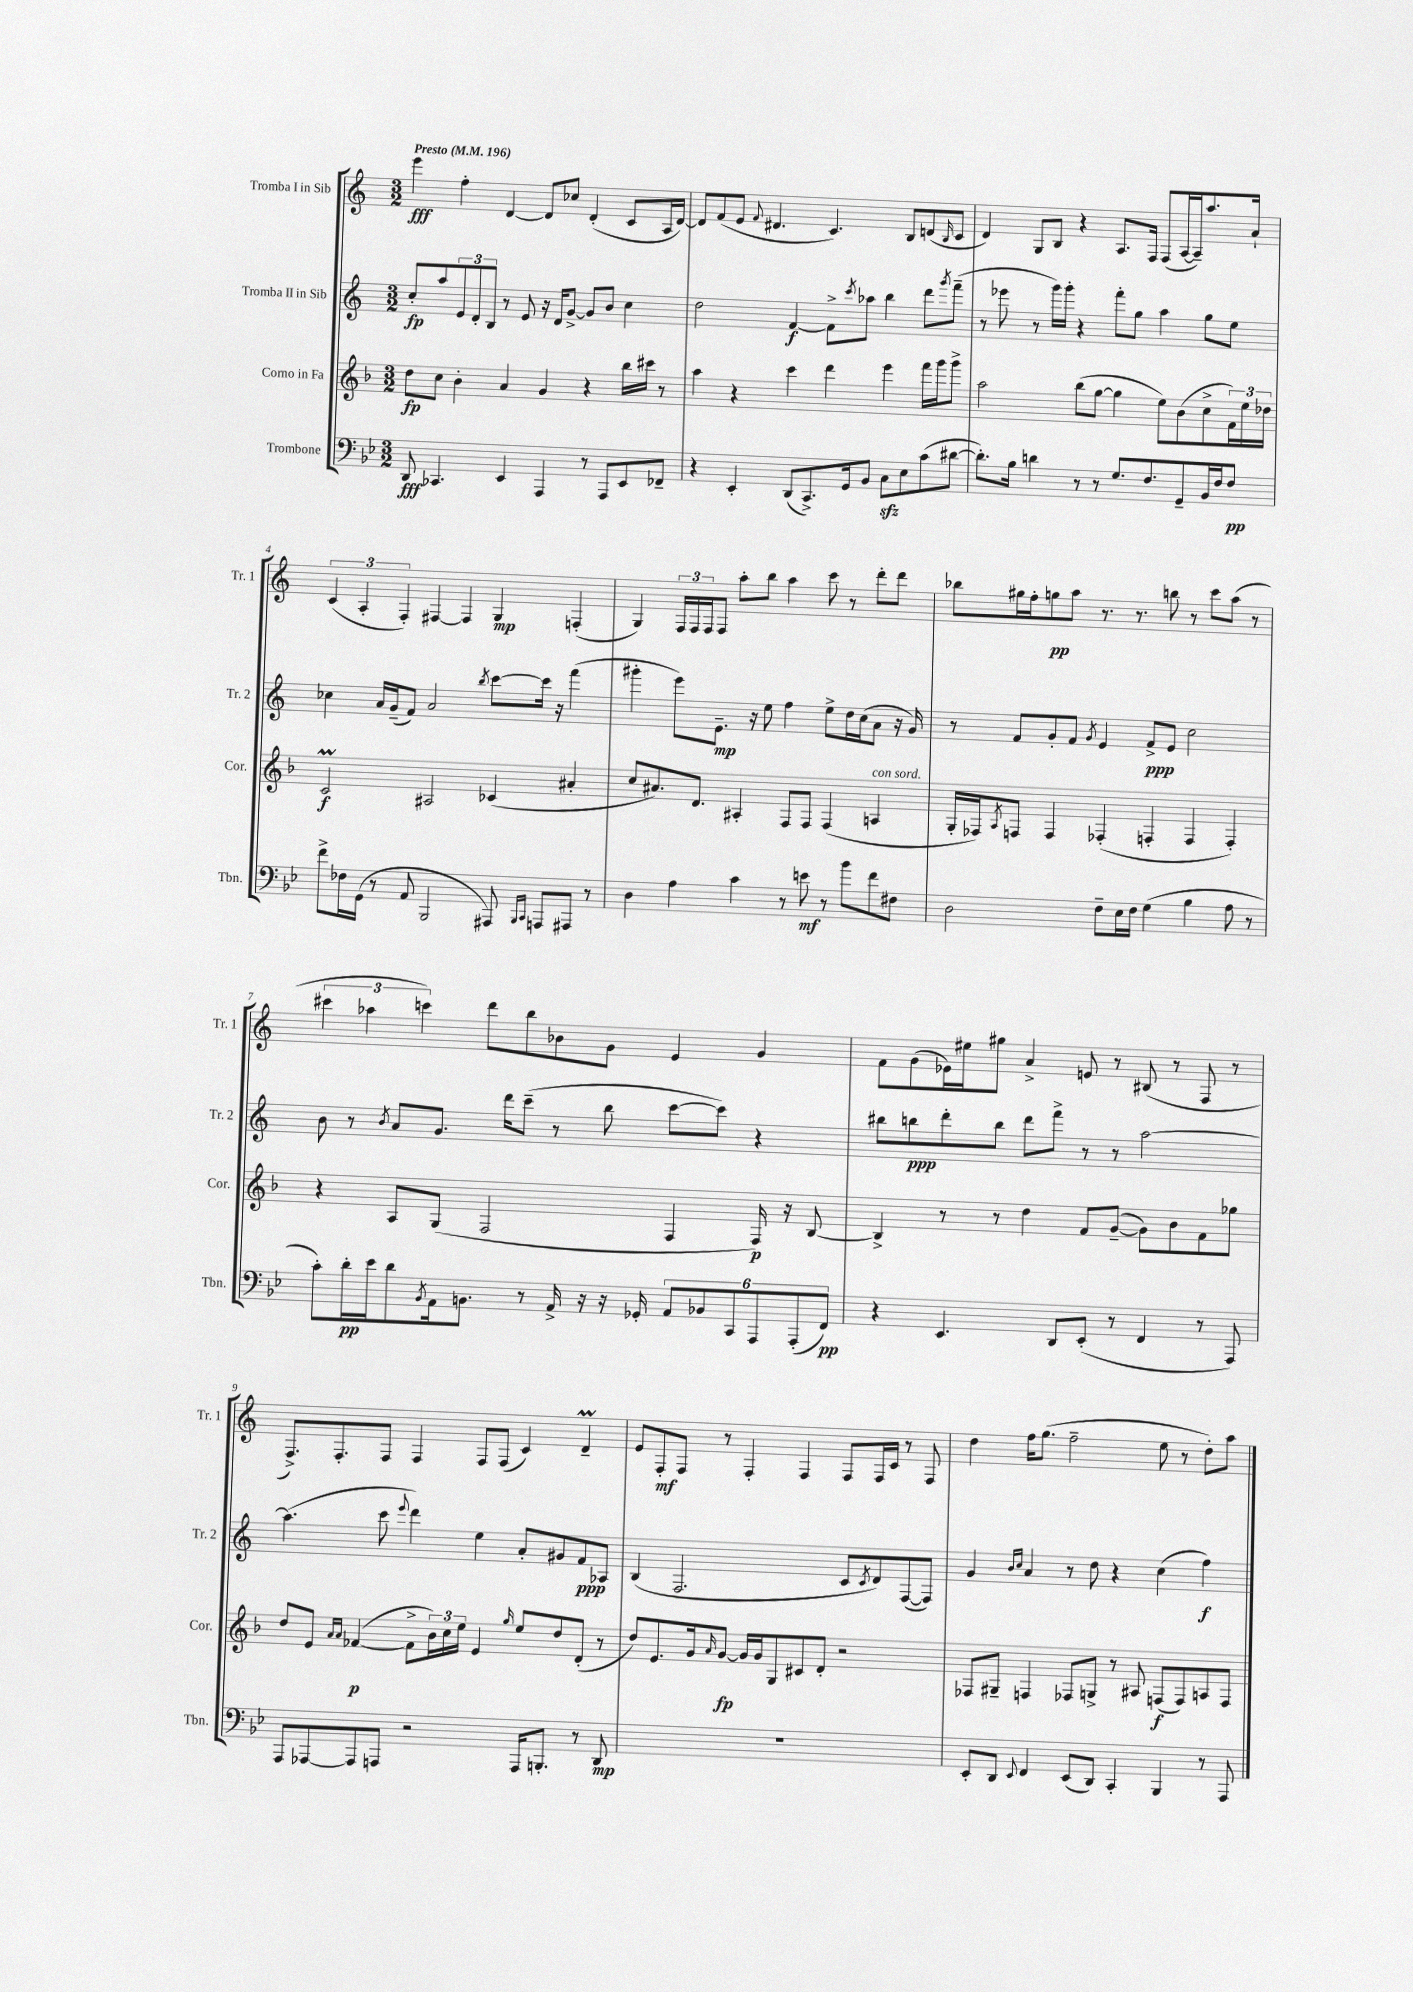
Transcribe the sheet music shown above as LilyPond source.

<<
\new StaffGroup <<
\new Staff = "s0" \with { instrumentName = "Tromba I in Sib" shortInstrumentName = "Tr. 1" } {
    \clef treble \key c \major \numericTimeSignature \time 3/2 \tempo "Presto" 4 = 196
    e'''4\fff f''4-. d'4~ d'8 ces''8 d'4-.( c'8 a16 d'16~) |
    d'8 f'8( e'8 \appoggiatura { f'8 } dis'4. c'4.) b8 d'8( \grace { b16 } c'8 |
    d'4) g8 b8 r4 a8. f16 f8( a16~ a16--) a''8. a'16-! |
    \tuplet 3/2 { c'4( a4-. f4-.) } fis4~ fis4 g4\mp f4-.( |
    g4) \tuplet 3/2 { f16 f16 f16 } f8 a''8-. b''8 a''4 c'''8 r8 d'''8-. d'''8 |
    bes''8 gis''16 f''16-. g''8\pp a''8 r8. r8. b''8 r8 c'''8 a''8( r8 |
    \tuplet 3/2 { cis'''4 aes''4 c'''4) } d'''8 b''8 bes'8 g'8 e'4 g'4 |
    f'8 g'8( ees'16) eis''16 gis''8 a'4-> e'8 r8 bis8( r8 f8 r8 |
    f8.->) f8.-. f8 f4 f8 f8( c'4) d'4--\prall |
    e'8 f8-.\mf f8 r8 f4-. f4 f8 f16 c'16 r8 f8 |
    d''4 f''16 g''8.( f''2-- e''8 r8 d''8-.) a''8 \bar "|." |
}
\new Staff = "s1" \with { instrumentName = "Tromba II in Sib" shortInstrumentName = "Tr. 2" } {
    \clef treble \key c \major \numericTimeSignature \time 3/2
    c''8-.\fp a''8 \tuplet 3/2 { e'8 d'8-. b8 } r8 e'8 r16 d'16 g'8~-> g'8 b'8 c''4 |
    d''2 f'4~\f f'8-> \acciaccatura { c'''8 } aes''8 b''4 d'''8 \acciaccatura { g'''8 } f'''8--( |
    r8 ees'''8 r8 g'''16) g'''16-. r4 f'''8-. g''8 a''4 g''8 e''8 |
    ces''4 a'16 g'16--( f'8) a'2 \acciaccatura { b''8 } c'''8~ c'''16 r16 f'''4( |
    gis'''4-. e'''8) e'8.--\mp r16 e''8 f''4 e''8-> d''16 c''16( a'8 r16 g'16) |
    r8 f'8 g'8-. f'8 \acciaccatura { g'8 } e'4 f'8->\ppp e'8 c''2 |
    b'8 r8 \acciaccatura { b'8 } a'8 g'8. d'''16 c'''8--( r8 b''8 c'''8~ c'''8) r4 |
    bis''8 b''8\ppp d'''8-. b''8 d'''8 f'''8-> r8 r8 a''2~ |
    a''4.( c'''8 \appoggiatura { e'''8 } d'''4) e''4 a'8-. gis'8 f'8\ppp aes8 |
    b4( f2. c'8 \acciaccatura { c'8 } d'8) f8~( f8) |
    g'4 \grace { b'16 c''16 } a'4 r8 d''8 r4 c''4( f''4\f) \bar "|." |
}
\new Staff = "s2" \with { instrumentName = "Corno in Fa" shortInstrumentName = "Cor." } {
    \clef treble \key f \major \numericTimeSignature \time 3/2
    d''8\fp c''8 bes'4-. a'4 g'4 r4 bes''16 cis'''16 r8 |
    a''4 r4 c'''4 d'''4 e'''4 f'''16 g'''16 g'''8-> |
    a''2 bes''8( g''8~ g''4 e''8) bes'8( c''8-> \tuplet 3/2 { f'16) e''16 des''16 } |
    c'2\prall\f ais2 ces'4( ais'4-. |
    c''8 ais'8.) d'8. ais4-. f8 f8 f4( a4^\markup { \italic "con sord." } |
    g16-. fes16) \acciaccatura { a8 } f8 f4 fes4-.( f4-. f4 f4-.) |
    r4 a8 g8( f2 f4 f16\p) r16 bes8~ |
    bes4-> r8 r8 d''4 f'8 g'8~--( g'8) bes'8 f'8 ges''8 |
    d''8 e'8 \grace { a'16 a'16 } fes'4~\p( fes'8-> \tuplet 3/2 { bes'16) c''16 e''16 } e'4 \grace { g''16 } e''8 d''8 d'8-.( r8 |
    d''8) e'8. g'16 \grace { a'16 } g'8~\fp g'16 g'16 g8 cis'8 d'8-. r2 |
    fes8 gis8-- f4 fes8 g8-> r8 ais8 f8\f( f8) a8 f8 \bar "|." |
}
\new Staff = "s3" \with { instrumentName = "Trombone" shortInstrumentName = "Tbn." } {
    \clef bass \key bes \major \numericTimeSignature \time 3/2
    d,8\fff ces,4. ees,4 a,,4 r8 a,,8 ees,8 fes,8-- |
    r4 ees,4-. d,8( c,8.->) g,16 bes,8 c8\sfz ees8 c'8( dis'8~ |
    dis'8.-.) bes16 d'4 r8 r8 g8. f8. g,8-- bes,16 f16 f8\pp |
    f'8-> fes16 g,16( r8 a,8 bes,,2 ais,,8) \grace { bes,,16 c,16 } a,,8 ais,,8 r8 |
    d4 a4 c'4 r8 e'8\mf r8 bes'8 f'8 fis8 |
    d2 f8-- ees16 f16 g4( bes4 a8 r8 |
    c'8-.) d'16-.\pp ees'16 d'8 \acciaccatura { bes,8 } a,16 b,8. r8 a,16-> r16 r16 ges,16-. \tuplet 6/4 { a,8 bes,8 c,8 a,,8 a,,8-.( f,8\pp) } |
    r4 ees,4. d,8 ees,8-.( r8 f,4 r8 a,,8) |
    a,,8 aes,,8~ aes,,8 a,,8 r2 a,,16 b,,8.-. r8 d,8\mp |
    R1. |
    ees,8-. d,8 \appoggiatura { ees,8 } f,4 ees,8( d,8) c,4-. bes,,4 r8 a,,8 \bar "|." |
}
>>
>>
